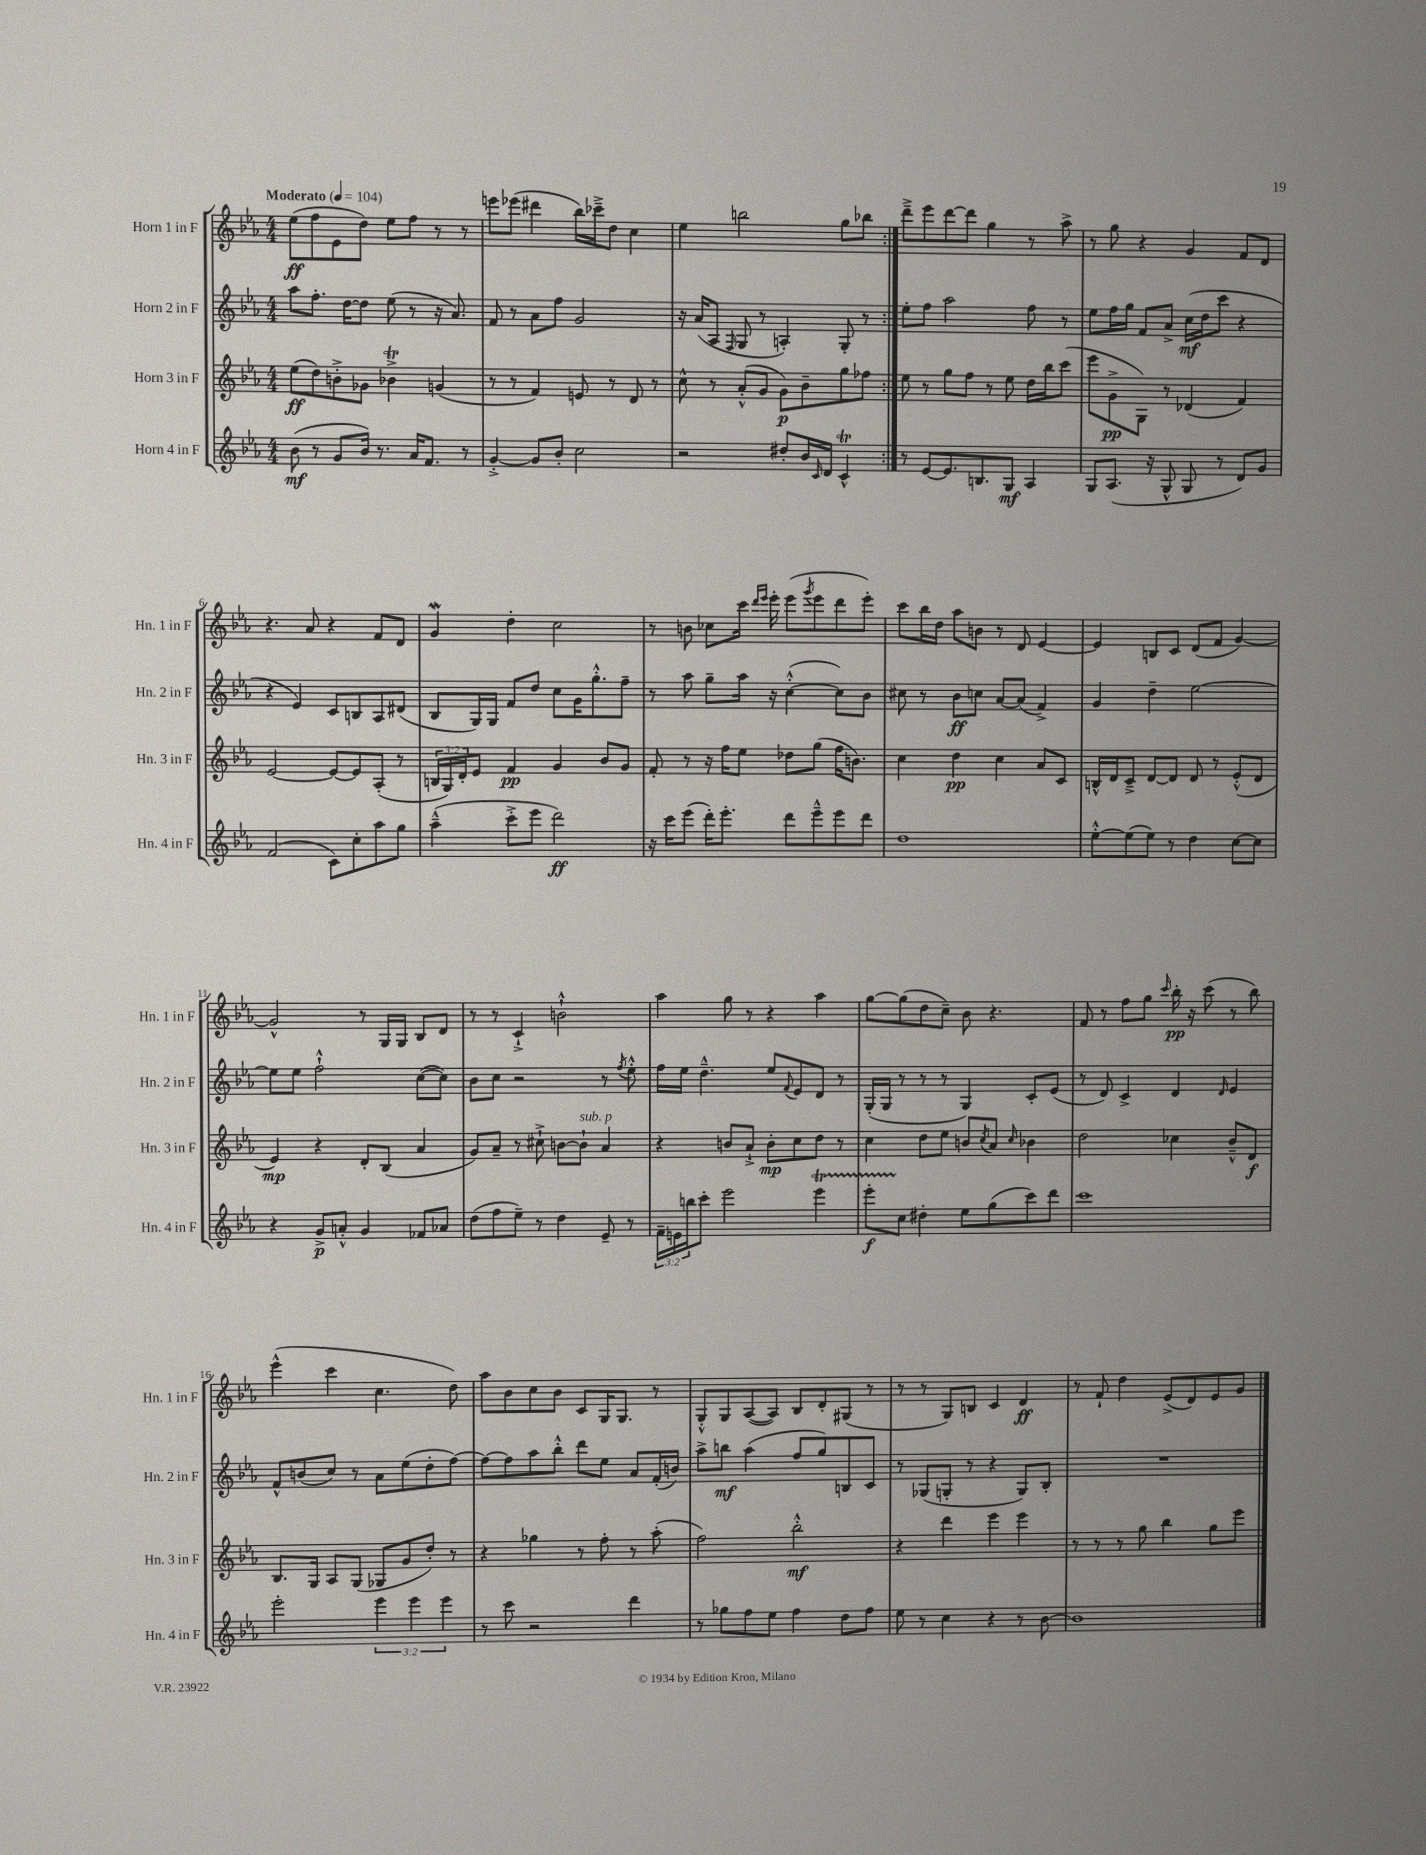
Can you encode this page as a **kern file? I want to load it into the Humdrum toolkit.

**kern	**kern	**kern	**kern
*staff4	*staff3	*staff2	*staff1
*clefG2	*clefG2	*clefG2	*clefG2
*k[b-e-a-]	*k[b-e-a-]	*k[b-e-a-]	*k[b-e-a-]
*M4/4	*M4/4	*M4/4	*M4/4
*MM104	*MM104	*MM104	*MM104
(8b-\	(8ee-\L	8aa-\L	(8ee-\L
8r	8dd\)	8.ff'\J	8ff\
8g/L	8b'^\	.	8e-\
.	.	[16dd\LK	.
16b-/Jk)	8g-\J	8dd\]J	8dd\J)
8.r	.	.	.
.	4b-^\	(8ee-\	8ee-\L
16a-/LK	.	8r	8ff\J
8.f/J	.	.	.
.	(4g/	16r	8r
.	.	8.a-/)	.
8r	.	.	8r
=	=	=	=
[4g'^/	8r	8f/	8eee\L
.	8r	8r	(8eee-\J
8g/]L	4f/)	8a-\L	4ddd#\
8b-'/J	.	8ff\J	.
2cc\	8e/	2g/	16bb-\LL)
.	.	.	16ccc-~^\J
.	8r	.	8dd\J
.	8d/	.	4cc\
.	8r	.	.
=	=	=	=
2r	8cc^^\	16r	4ee-\
.	.	(16a-/LK	.
.	8r	8A-/J	.
.	.	16qqF/	.
.	(8a-'^^/L	8G/	2bb\
.	8g/J	8r	.
8dd#'/L	8g\L)	4A'/)	.
16b-/L	8b-~\	.	.
16qqc/	.	.	.
16d/JJ	.	.	.
4c^^/	8gg\	8G'/	8gg\L
.	8ff-\J	8r	8bb-\J
=:|!	=:|!	=:|!	=:|!
8r	8ee-\	8ee-'\L	8ddd~^\L
[8e-/L	8r	8ff\J	8eee-\
8.e-/]	8gg\L	2aa-\	[8ddd\
.	8ff\J	.	8ddd\]J
8.B/	.	.	.
.	8r	.	4gg\
8G/J	8ee-\	.	.
4A-/	16dd\LL	8ff\	8r
.	16bb-\J	.	.
.	(8ccc\J	8r	8aa-^\
=	=	=	=
8G/L	8eee-\L	8ee-\L	8r
(8.A-/J	8g^\	16ff\L	8gg\
.	.	16gg\JJ	.
.	8G\J)	8f/L	4r
16r	.	.	.
8G^^/	8r	8a-^/J	.
8G/	(4d-/	(16cc\LL	4g/
.	.	16dd\J	.
8r	.	8ccc\J	.
8d/L)	4f/)	4r	8f/L
8g/J	.	.	8d/J
=	=	=	=
(2f/	[2e-/	4r	4.r
.	.	4e-/)	.
.	.	.	8a-/
8c\L)	8e-/_L	8c/L	4r
8cc'\	8e-/]	8B/	.
8aa-\	(8A-'/J	8A-/	8f/L
8gg\J	8r	(8d#/J	8d/J
=	=	=	=
(4aa-~^^\	24B/LL	8B-/L	4g/
.	24G/)	.	.
.	24d'/J	.	.
.	8e-/J	16G/L)	.
.	.	16G/JJ	.
8ccc'^\L	4f/	8f/L	4dd'\
8eee-\J	.	8dd/J	.
2ddd\)	4g/	8cc\L	2cc\
.	.	16g\K	.
.	.	8.gg'^^\	.
.	8b-/L	.	.
.	8g/J	8ff~\J	.
=	=	=	=
16r	8f'/	8r	8r
16ccc\LK	.	.	.
(8eee-\J	8r	8aa-\	8b\
16ddd'\LK)	16r	8gg~\L	8cc-\L
8.eee-'\J	16ff\LK	.	.
.	8ee-\J	16aa-\Jk	16ccc\Jk
.	.	.	16qqddd/LL
.	.	.	16qqeee-/JJ
.	.	16r	16eee-'\
8ddd\L	8dd-\L	([4cc'^^\	(8eee-\L
.	.	.	8qggg/
8eee-~^^\	(8gg\J	.	8eee-\
8eee-\	16ff\LK	8cc\]L)	8ddd\
.	8.b\J)	.	.
8ddd\J	.	8b-\J	8eee-'\J)
=	=	=	=
1dd	4cc\	8cc#\	8ccc\L
.	.	8r	16bb-\L
.	.	.	16dd\JJ
.	4dd\	8b-\L	8aa-\L
.	.	8cc\J	8b\J
.	4cc\	[8a-/L	8r
.	.	(8a-/]J	8d/
.	8a-/L	4f^/)	[4e-/
.	8c/J	.	.
=	=	=	=
[8ee-'^^\L	16B^^/LL	4g/	4e-/]
.	16d/J	.	.
(8ee-\]	8c~^/J	.	.
8ee-\J)	[8d/L	4dd~\	8B/L
8r	8d/]J	.	8c/J
4dd\	8d/	[2ee-\	(8d/L
.	8r	.	8f/J
[8cc\L	(8e-'^^/L	.	[4g/)
8cc\]J	8d/J	.	.
=	=	=	=
4r	4e-/)	8ee-\]L	2g^^/]
.	.	8ee-\J	.
8g^/L	4r	2ff`^^\	.
8a'^^/J	.	.	.
4g/	8d'/L	.	8r
.	(8B-/J	.	16G/LL
.	.	.	16G/JJ
8f-/L	4a-/	([8cc\L	8B-/L
8a-/J	.	8cc\]J)	8d/J
=	=	=	=
(8dd\L	8g/L)	8b-\L	8r
8ff\	8a-~/J	8cc\J	8r
8ee-~\J)	8r	2r	4c`^/
8r	8cc#`^\	.	.
4dd\	[8b\L	.	2b`^^\
.	8b`\]J	.	.
8e-~/	4a-/	8r	.
.	.	8qff/	.
8r	.	8ee-'^^\	.
=	=	=	=
24f~\LL	4r	16ff\LL	4aa-\
24e\	.	.	.
.	.	16ee-\JJ	.
24bb\J	.	.	.
8ccc'\J	.	4.dd~^^\	.
2eee-\	8b/L	.	8gg\
.	8a-`^/J	.	8r
.	8b'\L	8ee-/L	4r
.	.	8qqf/	.
.	8cc\	8e-/	.
4eee-\	8dd\J	8d/J	4aa-\
.	8r	8r	.
=	=	=	=
8eee-'\L	4cc\	(16G'/LL	[8gg\L
.	.	16G/JJ	.
8cc\J	.	8r	(8gg\]
4dd#'\	8dd\L	8r	8dd\
.	8ee-\J	8r	8cc~\J)
8ee-\L	8b/L	4G/)	8b-\
.	8qcc/	.	.
(8gg\	8a-/J	.	4.r
.	16qqcc/	.	.
8ccc\)	4b-\	8c'/L	.
8ddd\J	.	(8e-/J	.
=	=	=	=
1ccc	2dd\	8r	8f/
.	.	8d/)	8r
.	.	4c^/	8ff\L
.	.	.	8gg\J
.	.	.	16qqccc/
.	4cc-\	4d/	16bb-'\
.	.	.	16r
.	.	.	(8ccc\
.	.	16qqd/	.
.	8b-~^^/L	4e-/	8r
.	8d/J	.	8bb-\)
=	=	=	=
2eee-'\	8.B-/L	8f^^/L	(4eee-^^\
.	.	(8b/	.
.	16G/Jk	.	.
.	8A-/L	8cc/J)	4ccc\
.	(8G/J	8r	.
6eee-\	8G-/L	8a-\L	4.cc\
.	8g/	(8ee-\	.
6eee-\	.	.	.
.	8dd'/J)	8dd'\	.
6eee-\	.	.	.
.	8r	[8ff\J)	8dd\)
=	=	=	=
8r	4r	8ff\_L	8aa-\L
8ccc\	.	8ff\]	8b-\
2r	4gg-\	8aa-\	8cc\
.	.	8bb-'^^\J	8b-\J
.	8r	8ddd\L	8c/L
.	8ff'\	8ee-\J	16G/K
.	.	.	8.G/J
4ddd\	8r	8a-/L	.
.	(8aa-'\	(16f'/L	8r
.	.	16b/JJ)	.
=	=	=	=
8r	2ff\)	8aa-^\L	8G'^^/L
8gg-\L	.	8bb\J	8G/
8ff\	.	(4aa-\	([8A-/
8ee-\J	.	.	8A-/]J)
4ff\	2bb-'^^\	8ff/L	8B-/L
.	.	8gg/)	8d'/
8dd\L	.	8B/	(8G#/J
8ff\J	.	8c/J	8r
=	=	=	=
8ee-\	4r	8r	8r
8r	.	(8G-/L	8r
4cc\	4ddd\	8G'/J	8G/L)
.	.	8r	8B/J
4r	4eee-\	4r	4c/
8r	4eee-\	8G/L)	4d/
[8b-\	.	8B-'/J	.
=	=	=	=
1b-]	8r	1r	8r
.	8r	.	8f`/
.	8r	.	4dd\
.	8gg\	.	.
.	4bb-\	.	(8e-^/L
.	.	.	8d/)
.	8gg\L	.	8e-/
.	8eee-\J	.	8g/J
==	==	==	==
*-	*-	*-	*-
